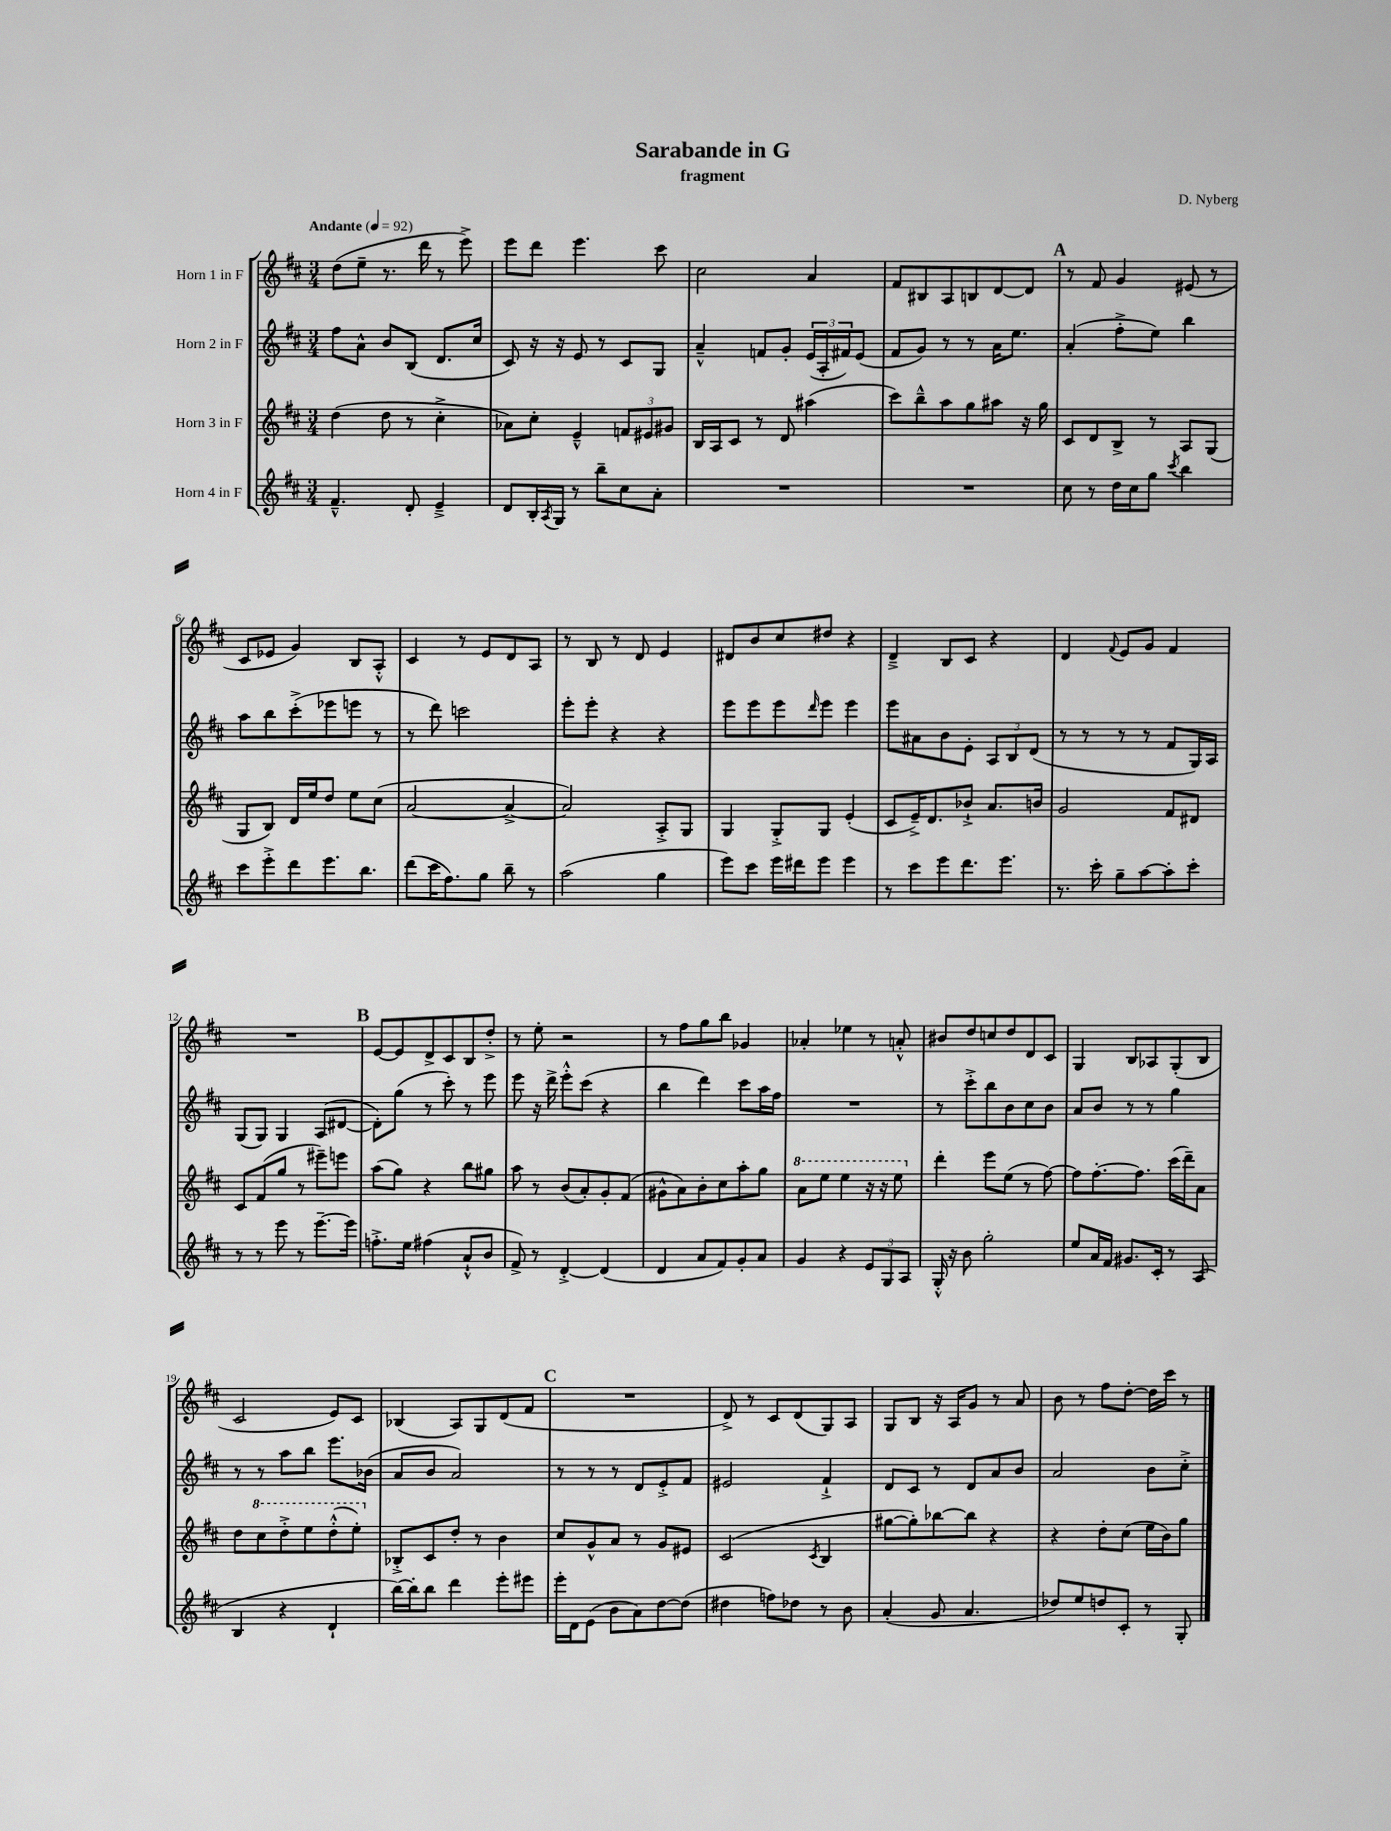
\header { title = "Sarabande in G" composer = "D. Nyberg" subtitle = "fragment" }
<<
\new StaffGroup <<
\new Staff = "s0" \with { instrumentName = "Horn 1 in F" } {
    \clef treble \key d \major \numericTimeSignature \time 3/4 \tempo "Andante" 4 = 92
    d''8( e''8-- r8. d'''16 r8 e'''8->) |
    e'''8 d'''8 e'''4. cis'''8 |
    cis''2 a'4 |
    fis'8 bis8 a8 b8 d'8~ d'8 |
    \mark \markup { \bold "A" } r8 fis'8 g'4 eis'8( r8 |
    cis'8 ees'8 g'4) b8 a8-.-^ |
    cis'4 r8 e'8 d'8 a8 |
    r8 b8 r8 d'8 e'4 |
    dis'8 b'8 cis''8 dis''8 r4 |
    d'4---> b8 cis'8 r4 |
    d'4 \appoggiatura { fis'8 } e'8 g'8 fis'4 |
    R2. |
    \mark \markup { \bold "B" } e'8~ e'8 d'8-> cis'8 b8 d''8-.-> |
    r8 e''8-. r2 |
    r8 fis''8 g''8 b''8 ges'4 |
    aes'4-. ees''4 r8 a'8-.-^ |
    bis'8 d''8 c''8 d''8 d'8 cis'8 |
    g4 b8 aes8 g8-.( b8 |
    cis'2 e'8) cis'8 |
    bes4( a8) g8 d'8( fis'8 |
    \mark \markup { \bold "C" } R2. |
    d'8->) r8 cis'8 d'8( g8) a8 |
    g8 b8 r16 a16 g'8 r8 a'8 |
    b'8 r8 fis''8 d''8~-. d''16 cis'''16 r8 \bar "|." |
}
\new Staff = "s1" \with { instrumentName = "Horn 2 in F" } {
    \clef treble \key d \major \numericTimeSignature \time 3/4
    fis''8 a'8-^ b'8 b8( d'8. cis''16 |
    cis'8) r16 r16 e'8 r8 cis'8 g8 |
    a'4---^ f'8 g'8-. \tuplet 3/2 { e'16( a16-. fis'16) } e'8( |
    fis'8 g'8) r8 r8 a'16 e''8. |
    \mark \markup { \bold "A" } a'4-.( fis''8-.-> e''8) b''4 |
    a''8 b''8 cis'''8-.->( ees'''8 e'''8 r8 |
    r8 d'''8) c'''2 |
    e'''8-. e'''8-. r4 r4 |
    e'''8 e'''8 e'''8 \grace { d'''16 } e'''8 e'''4 |
    e'''8 ais'8 b'8 e'8-. \tuplet 3/2 { a8 b8 d'8( } |
    r8 r8 r8 r8 fis'8 g16) a16 |
    g8( g8) g4 a8( dis'8~ |
    \mark \markup { \bold "B" } dis'8-.) g''8( r8 cis'''8-.) r8 e'''8 |
    e'''8 r16 d'''16-> e'''8-.-^ cis'''8( r4 |
    b''4 d'''4) cis'''8 a''16 fis''16 |
    R2. |
    r8 cis'''8-.-> b''8 b'8 cis''8 b'8 |
    a'8 b'8 r8 r8 g''4 |
    r8 r8 a''8 b''8 e'''8. bes'16( |
    a'8 b'8 a'2) |
    \mark \markup { \bold "C" } r8 r8 r8 d'8 e'8-.-> fis'8 |
    eis'2 fis'4-!-> |
    d'8 cis'8 r8 d'8 a'8 b'8 |
    a'2 b'8 cis''8-.-> \bar "|." |
}
\new Staff = "s2" \with { instrumentName = "Horn 3 in F" } {
    \clef treble \key d \major \numericTimeSignature \time 3/4
    d''4( d''8 r8 cis''4-.-> |
    aes'8) cis''8-. e'4---^ \tuplet 3/2 { f'8 eis'8 gis'8 } |
    b16 a16 cis'8 r8 d'8 ais''4( |
    cis'''8) b''8---^ a''8 g''8 ais''8 r16 g''16 |
    \mark \markup { \bold "A" } cis'8 d'8 b8-> r8 a8 g8( |
    g8 b8) d'16 e''16 d''8 e''8 cis''8( |
    a'2~ a'4~-> |
    a'2) a8-.-> g8 |
    g4 g8-.-> g8 e'4-.( |
    cis'8 e'16--->) d'8. bes'8-!-> a'8. b'16 |
    g'2 fis'8 dis'8 |
    cis'8 fis'8( g''8 r8 eis'''8--) e'''8 |
    \mark \markup { \bold "B" } a''8( g''8) r4 b''8 gis''8 |
    a''8 r8 b'8( a'8-.) g'8-. fis'8( |
    gis'8-^ a'8) b'8-. cis''8 a''8-. g''8 |
    \ottava #1 a''8 e'''8 e'''4 r16 r16 e'''8 \ottava #0 |
    d'''4-. e'''8 e''8( r8 fis''8~) |
    fis''8 fis''8.~-. fis''8. cis'''16( d'''16--) a'8 |
    d''8 \ottava #1 cis'''8 d'''8-.-> e'''8 d'''8-.-^( e'''8-.) \ottava #0 |
    bes8-.-> cis'8 d''8-. r8 b'4 |
    \mark \markup { \bold "C" } cis''8 g'8-^ a'8 r8 g'8 eis'8 |
    cis'2( \acciaccatura { cis'8 } b4 |
    gis''8~ gis''8-.) bes''8~ bes''8 r4 |
    r4 d''8-. cis''8( e''16 b'16) g''8 \bar "|." |
}
\new Staff = "s3" \with { instrumentName = "Horn 4 in F" } {
    \clef treble \key d \major \numericTimeSignature \time 3/4
    fis'4.---^ d'8-. e'4---> |
    d'8 b16-. \acciaccatura { a8 } g16 r8 b''8-- cis''8 a'8-. |
    R2. |
    R2. |
    \mark \markup { \bold "A" } cis''8 r8 d''16 cis''16 g''8 \acciaccatura { cis'''8 } b''4 |
    cis'''8 e'''8-.-> d'''8 e'''8. b''8. |
    d'''8( cis'''16 fis''8.) g''8 b''8-- r8 |
    a''2( g''4 |
    e'''8) cis'''8 e'''16 dis'''16 e'''8 e'''4 |
    r8 cis'''8 e'''8 d'''8. e'''8. |
    r8. cis'''16-. g''8-- a''8~ a''8-. cis'''8-. |
    r8 r8 e'''8 r8 e'''8.~-- e'''16 |
    \mark \markup { \bold "B" } f''8.-.-> e''16 fis''4( a'8-!-^ b'8 |
    fis'8->) r8 d'4~-.-> d'4( |
    d'4 a'8 fis'8) g'8-. a'8 |
    g'4 r4 \tuplet 3/2 { e'8 g8 a8 } |
    g16-.-^ r16 b'8 g''2-. |
    e''8 a'16 fis'16 gis'8. cis'16-. r8 a8( |
    b4 r4 d'4-! |
    b''16~) b''16-. b''8 d'''4 e'''8-. eis'''8 |
    \mark \markup { \bold "C" } e'''16-. d'16 e'8( b'8 a'8) d''8~ d''8( |
    dis''4 f''8) des''8 r8 b'8 |
    a'4-.( g'8 a'4. |
    des''8) e''8 d''8 cis'8-. r8 g8-. \bar "|." |
}
>>
>>
